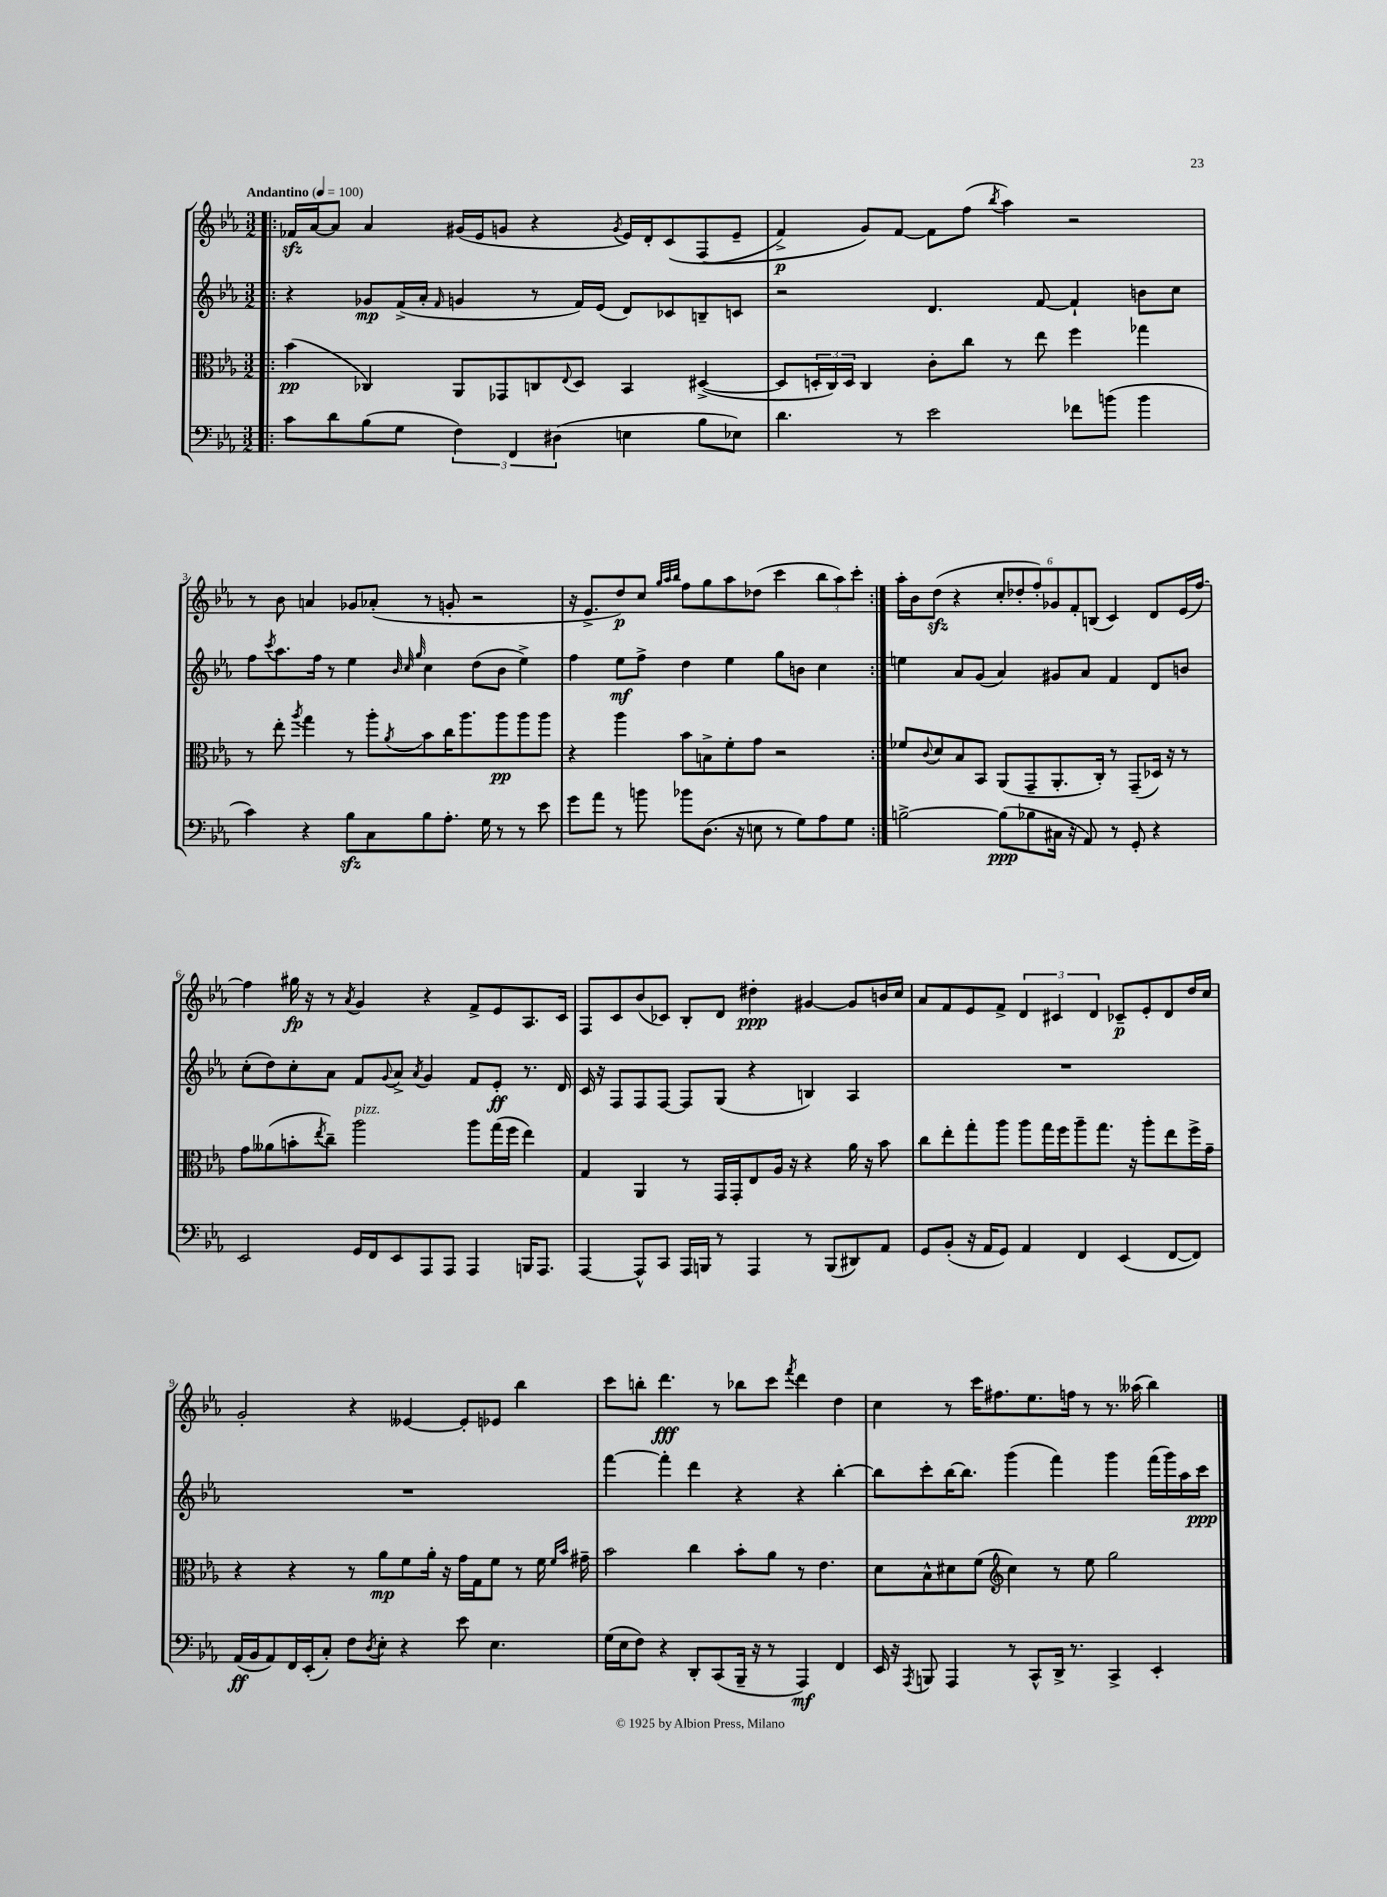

**kern	**kern	**kern	**kern
*staff4	*staff3	*staff2	*staff1
*clefF4	*clefC3	*clefG2	*clefG2
*k[b-e-a-]	*k[b-e-a-]	*k[b-e-a-]	*k[b-e-a-]
*M3/2	*M3/2	*M3/2	*M3/2
*MM100	*MM100	*MM100	*MM100
=!|:	=!|:	=!|:	=!|:
8c	(4b-	4r	16f-
.	.	.	[16a-
8d	.	.	8a-]
(8B-	4C-)	8g-	4a-
8G	.	(16f^	.
.	.	16a-'	.
.	.	16qqf	.
6F)	8AA-	4g	(16g#
.	.	.	16e-
.	8GG-	.	8g
6FF	.	.	.
.	8C	8r	4r
(6D#	.	.	.
.	8qqE-	.	.
.	8D	16f)	.
.	.	(16e-	.
.	.	.	8qg
4E	4BB-	8d)	16e-)
.	.	.	16d'
.	.	8c-	&(8c
8B-	([4D#^	8B~	(8F
8E-)	.	8c	8e-~
=	=	=	=
4.d	8D#]	2r	4f^)
.	24D'	.	.
.	24C)	.	.
.	24D	.	.
.	4C	.	8g&)
8r	.	.	[8f
2e-	8c'	4.d	8f]
.	8cc	.	(8ff
.	.	.	8qbb-
.	8r	.	4aa-)
.	8ee-	[8f	.
8f-	4ff	4f`]	2r
(8b	.	.	.
4b	4gg-	8b	.
.	.	8cc	.
=	=	=	=
4c)	8r	8ff	8r
.	.	8qccc	.
.	8ee-'	8.aa-	8b-
.	8qaa-	.	.
4r	4gg	.	4a
.	.	16ff	.
.	.	8r	.
8B-	8r	4ee-	8g-
8C	8aa-'	.	(8a-'
.	.	32qqb-	.
.	.	32qqcc	.
.	8qa-	32qqgg	.
8B-	8b-	4cc	8r
8.A-'	16cc	.	8g'
.	8.aa-	.	.
.	.	(8dd	2r
16G	.	.	.
8r	8aa-	8b-	.
8r	8aa-	4ee-^)	.
8e-	8aa-	.	.
=	=	=	=
8g	4r	4ff	16r
.	.	.	8.e-^
8a-	.	.	.
8r	4aa-	8ee-	8dd)
8b	.	8ff^	8cc
.	.	.	32qqgg
.	.	.	32qqaa-
.	.	.	32qqbb-
8b-	8b-	4dd	8ff
(8.D	8B^	.	8gg
.	8f'	4ee-	8aa-
16r	.	.	.
8E	8g	.	(8dd-
8r	2r	8gg	4ccc
8G)	.	8b	.
8A-	.	4cc	12bb-
.	.	.	12aa-)
8G	.	.	.
.	.	.	12ccc'
=:|!	=:|!	=:|!	=:|!
[2B^	8f-	4ee	16aa-'
.	.	.	16b-
.	8qqc	.	.
.	8d	.	(8dd
.	8B-	8a-	4r
.	8BB-	(8g	.
(8B]	(8AA-	4a-)	12cc'
.	.	.	12dd-'
8B-	8GG~	.	.
.	.	.	12ff')
16C#	8.AA-'	8g#	12g-
16r	.	.	.
.	.	.	12f'
8AA-)	.	8a-	.
.	.	.	(12B
.	16C')	.	.
8r	8r	4f	4c)
8GG'	(8GG~	.	.
4r	16D-)	8d	8d
.	16r	.	.
.	8r	8b	(16e-
.	.	.	[16ff)
=	=	=	=
2EE-	8g	(8cc'	4ff]
.	(8a--	8dd)	.
.	8b'	8cc'	16gg#
.	.	.	16r
.	8qee-	.	.
.	8cc~)	8a-	8r
.	.	.	8qa-
16GG	2aa-	8f	4g
16FF	.	.	.
.	.	8qqg	.
8EE-	.	8a-^	.
.	.	8qa-	.
8AAA-	.	4g	4r
8AAA-	.	.	.
4AAA-	8aa-	8f	8f^
.	(16gg	8e-'	8e-
.	16ff	.	.
16BBB	4ee-)	8.r	8.A-
8.AAA-	.	.	.
.	.	16d	16c
=	=	=	=
[4AAA-	4G	16c	8F
.	.	16r	.
.	.	8F	8c
8AAA-^^]	4AA-	8F	(8b-
8CC	.	[8F	8c-)
16AAA-	8r	8F]	8B-'
16BBB	.	.	.
8r	16GG	(8G	8d
.	16GG'	.	.
4AAA-	8E-	4r	4dd#'
.	16A-	.	.
.	16r	.	.
8r	4r	4B)	[4g#
(8BBB	.	.	.
8DD#)	16a-	4A-	8g#]
.	16r	.	.
8AA-	8b-	.	16b
.	.	.	16cc
=	=	=	=
8GG	8cc	1.r	8a-
(8BB-'	8ee-'	.	8f
16r	8gg'	.	8e-
16AA-	.	.	.
8GG)	8aa-	.	8f^
4AA-	8aa-	.	6d
.	16gg	.	.
.	.	.	6c#
.	16ff	.	.
4FF	8aa-~	.	.
.	.	.	6d
.	8.gg	.	.
(4EE-	.	.	8c-~
.	16r	.	.
.	8aa-'	.	8e-'
[8FF	8ee-	.	8d
8FF])	16ff^	.	16dd
.	16g~	.	16cc
=	=	=	=
(16AA-	4r	1.r	2g'
16BB-	.	.	.
8AA-)	.	.	.
16FF	4r	.	.
(16EE-'	.	.	.
8C')	.	.	.
8F	8r	.	4r
8qD	.	.	.
8E-'	8a-	.	.
4r	8f	.	[4e--
.	16a-'	.	.
.	16r	.	.
8e-	16g	.	8e--']
.	16G	.	.
4.E-	8f	.	8e-
.	8r	.	4bb-
.	16f	.	.
.	16qqf	.	.
.	16qqb-	.	.
.	16g#~	.	.
=	=	=	=
(16G	2b-	[4fff	8ccc
16E-	.	.	.
8F)	.	.	8bb'
4r	.	4fff']	4.ddd
8DD'	4cc	4ddd	.
(8CC	.	.	8r
16BBB-~	8b-'	4r	8bb-
16r	.	.	.
8r	8a-	.	8ccc
.	.	.	8qfff
4AAA-)	8r	4r	4ddd
.	4.e-	.	.
4FF	.	[4bb-'	4dd
=	=	=	=
16EE-	8d	8bb-]	4cc
16r	.	.	.
8qAAA-	.	.	.
8BBB	8B-^^	8ccc'	.
4AAA-	8d#	[16bb-	8r
.	.	8.bb-]	.
.	(8f	.	16ccc
.	.	.	8.ff#
*	*clefG2	*	*
8r	4cc)	(4ggg	.
8CC^^	.	.	8.ee-
16DD^	8r	4fff)	.
8.r	.	.	16ff
.	8ee-	.	8r
4CC^	2gg	4ggg	8.r
.	.	.	(16aa--
4EE-'	.	(16fff	4bb-)
.	.	16ggg)	.
.	.	16aa-	.
.	.	16ccc	.
==	==	==	==
*-	*-	*-	*-
